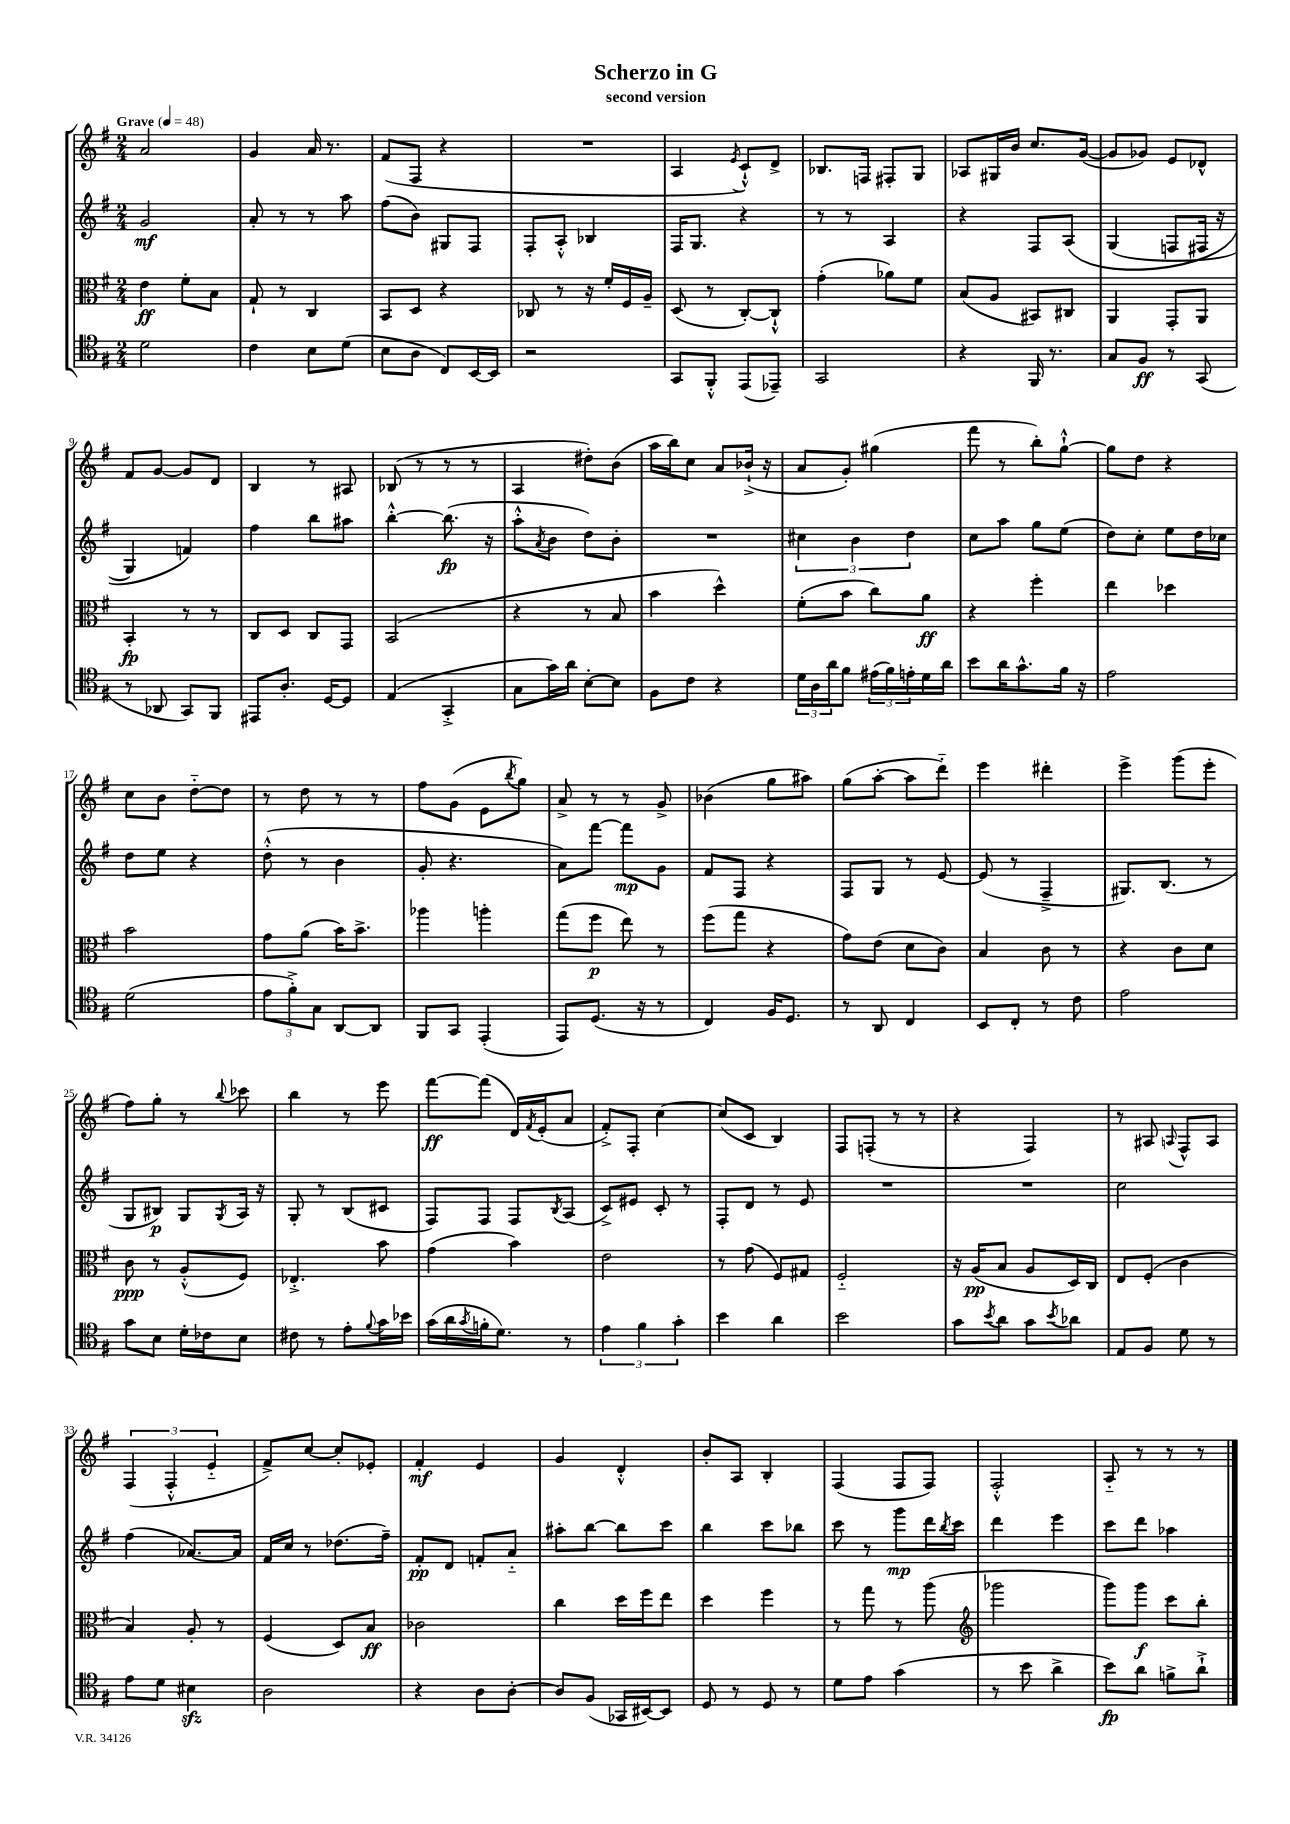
\header { title = "Scherzo in G" subtitle = "second version" }
<<
\new StaffGroup <<
\new Staff = "s0" {
    \clef treble \key g \major \numericTimeSignature \time 2/4 \tempo "Grave" 4 = 48
    a'2 |
    g'4 a'16 r8. |
    fis'8( fis8 r4 |
    R2 |
    a4 \acciaccatura { e'8 } c'8-!-^) d'8-> |
    bes8. f16 fis8-. g8 |
    aes8 gis16 b'16 c''8. g'16~( |
    g'8 ges'8) e'8 des'8-^ |
    fis'8 g'8~ g'8 d'8 |
    b4 r8 ais8 |
    bes8( r8 r8 r8 |
    a4 dis''8-.) b'8( |
    a''16 b''16) c''8 a'8 bes'16-!->( r16 |
    a'8 g'8-.) gis''4( |
    fis'''8 r8 b''8-.) g''8~-!-^ |
    g''8 d''8 r4 |
    c''8 b'8 d''8~-_ d''8 |
    r8 d''8 r8 r8 |
    fis''8 g'8( e'8 \acciaccatura { b''8 } g''8) |
    a'8-> r8 r8 g'8-> |
    bes'4( g''8 ais''8) |
    g''8( a''8~-. a''8 d'''8-_) |
    e'''4 dis'''4-. |
    e'''4-> g'''8( e'''8-. |
    fis''8) g''8-. r8 \appoggiatura { b''8 } ces'''8 |
    b''4 r8 e'''8 |
    fis'''8~\ff fis'''8( d'16) \acciaccatura { fis'8 } e'16-.( a'8 |
    fis'8-.->) fis8-. c''4~ |
    c''8( c'8 b4) |
    fis8 f8-.( r8 r8 |
    r4 fis4) |
    r8 ais8 \appoggiatura { a8 } fis8-^ a8 |
    \tuplet 3/2 { fis4( fis4-.-^ e'4-_ } |
    fis'8->) c''8~ c''8-. ees'8-. |
    fis'4-.\mf e'4 |
    g'4 d'4-.-^ |
    b'8-. a8 b4-. |
    fis4( fis8 fis8) |
    fis2-.-^ |
    a8-_ r8 r8 r8 \bar "|." |
}
\new Staff = "s1" {
    \clef treble \key g \major \numericTimeSignature \time 2/4
    g'2\mf |
    a'8-. r8 r8 a''8 |
    fis''8( b'8) gis8 fis8 |
    fis8-. a8-.-^ bes4 |
    fis16 g8. r4 |
    r8 r8 a4 |
    r4 fis8 a8\( |
    g4( f8 fis16 r16 |
    g4) f'4\) |
    fis''4 b''8 ais''8 |
    b''4~-.-^ b''8.\fp( r16 |
    a''8-.-^ \acciaccatura { a'8 } b'8 d''8) b'8-. |
    R2 |
    \tuplet 3/2 { cis''4 b'4 d''4 } |
    c''8 a''8 g''8 e''8( |
    d''8) c''8-. e''8 d''16 ces''16 |
    d''8 e''8 r4 |
    d''8-.-^( r8 b'4 |
    g'8-. r4. |
    a'8) fis'''8~ fis'''8\mp g'8 |
    fis'8 fis8 r4 |
    fis8 g8 r8 e'8~ |
    e'8( r8 fis4---> |
    gis8.) b8.( r8 |
    g8 bis8\p) g8 \acciaccatura { g8 } a16 r16 |
    g8-. r8 b8( cis'8 |
    fis8) fis8 fis8 \acciaccatura { b8 } a8( |
    c'8->) eis'8 c'8-. r8 |
    fis8-. d'8 r8 e'8 |
    R2 |
    R2 |
    c''2 |
    fis''4( aes'8.~) aes'16 |
    fis'16 c''16 r8 des''8.( fis''16--) |
    fis'8-.\pp d'8 f'8-. a'8-_ |
    ais''8-. b''8~ b''8 c'''8 |
    b''4 c'''8 bes''8 |
    c'''8 r8 g'''8\mp d'''16 \acciaccatura { b''8 } c'''16 |
    d'''4 e'''4 |
    c'''8 d'''8 aes''4 \bar "|." |
}
\new Staff = "s2" {
    \clef alto \key g \major \numericTimeSignature \time 2/4
    e'4\ff fis'8-. b8 |
    g8-! r8 c4 |
    b,8 d8 r4 |
    ces8 r8 r16 fis'16-. fis16 a16-- |
    d8( r8 c8~-.) c8-!-^ |
    g'4-.( aes'8) fis'8 |
    b8( a8 bis,8) cis8 |
    a,4 g,8-. a,8 |
    b,4-.\fp r8 r8 |
    c8 d8 c8 g,8 |
    b,2( |
    r4 r8 b8 |
    b'4 d''4-^) |
    fis'8-.( b'8 c''8) a'8\ff |
    r4 fis''4-. |
    e''4 des''4 |
    b'2 |
    g'8 a'8( b'16) b'8.-> |
    aes''4 a''4-. |
    g''8( fis''8\p e''8) r8 |
    fis''8( g''8 r4 |
    g'8) e'8( d'8 c'8) |
    b4 c'8 r8 |
    r4 c'8 d'8 |
    c'8\ppp r8 a8-.-^( fis8) |
    ees4.-.-> b'8 |
    g'4( b'4) |
    e'2 |
    r8 g'8( fis8) gis8 |
    fis2-_ |
    r16 a16\pp( b8 a8 d16) c16 |
    e8 fis8-.( c'4 |
    b4) a8-. r8 |
    fis4( d8) b8\ff |
    ces'2 |
    c''4 d''16 fis''16 e''8 |
    d''4 fis''4 |
    r8 g''8 r8 a''8( |
    \clef treble ges'''2 |
    g'''8) g'''8\f c'''8 b''8-. \bar "|." |
}
\new Staff = "s3" {
    \clef tenor \key g \major \numericTimeSignature \time 2/4
    d'2 |
    c'4 b8 d'8( |
    b8 a8 c8) b,16~ b,16 |
    r2 |
    g,8 fis,8-.-^ e,8( ees,8--) |
    g,2 |
    r4 fis,16 r8. |
    g8 fis8\ff r8 g,8( |
    r8 aes,8 g,8) fis,8 |
    eis,8 a8.-. d16~ d8 |
    e4( g,4-.-> |
    g8 g'16) a'16 b8~-. b8 |
    fis8 c'8 r4 |
    \tuplet 3/2 { d'16 a16 a'16 } fis'8 \tuplet 3/2 { eis'16( fis'16) e'16-. } d'16 a'16 |
    b'8 a'16 g'8.-^ fis'16 r16 |
    e'2 |
    d'2( |
    \tuplet 3/2 { e'8 fis'8-.->) g8 } a,8~ a,8 |
    fis,8 g,8 e,4-.( |
    e,8) d8.( r16 r8 |
    c4) fis16 d8. |
    r8 a,8 c4 |
    b,8 c8-. r8 c'8 |
    e'2 |
    g'8 b8 d'16-. ces'16 b8 |
    cis'8 r8 e'8-. \appoggiatura { fis'8 } g'16 bes'16 |
    g'16( a'16 \acciaccatura { g'8 } f'16-. d'8.) r8 |
    \tuplet 3/2 { e'4 fis'4 g'4-. } |
    b'4 a'4 |
    b'2 |
    g'8 \acciaccatura { b'8 } a'8 g'8 \acciaccatura { b'8 } aes'8 |
    e8 fis8 d'8 r8 |
    e'8 d'8 bis4\sfz |
    a2 |
    r4 a8 a8~-. |
    a8 fis8( ges,16 bis,16~) bis,8 |
    d8 r8 d8 r8 |
    d'8 e'8 g'4( |
    r8 b'8 a'4-> |
    b'8\fp) a'8 f'8-> a'8-!-> \bar "|." |
}
>>
>>
